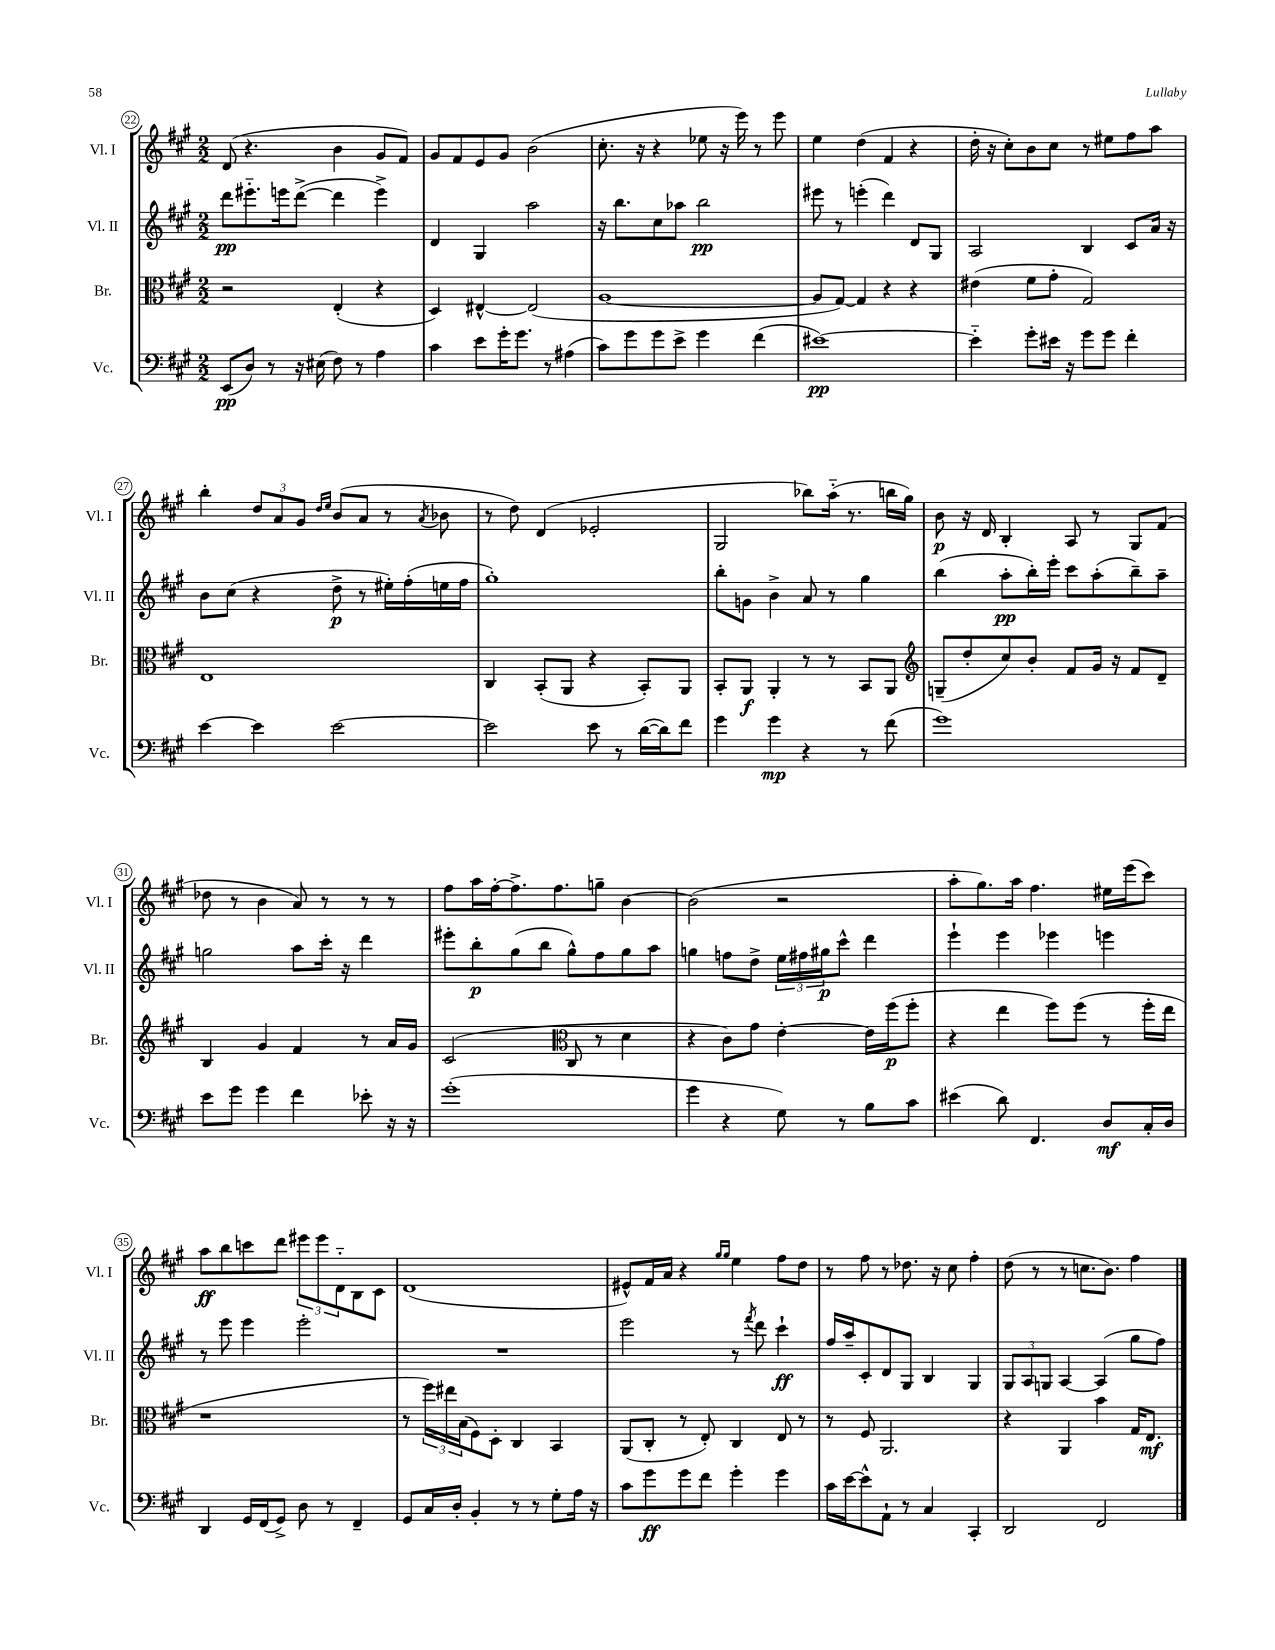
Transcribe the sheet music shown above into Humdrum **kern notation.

**kern	**dynam	**kern	**dynam	**kern	**dynam	**kern	**dynam
*part4	*part4	*part3	*part3	*part2	*part2	*part1	*part1
*staff4	*staff4	*staff3	*staff3	*staff2	*staff2	*staff1	*staff1
*I"Vc.	*	*I"Br.	*	*I"Vl. II	*	*I"Vl. I	*
*I'Vc.	*	*I'Br.	*	*I'Vl. II	*	*I'Vl. I	*
*clefF4	*	*clefC3	*	*clefG2	*	*clefG2	*
*k[f#c#g#]	*	*k[f#c#g#]	*	*k[f#c#g#]	*	*k[f#c#g#]	*
*M2/2	*	*M2/2	*	*M2/2	*	*M2/2	*
=22	=22	=22	=22	=22	=22	=22	=22
(8EE/L	pp	2r	.	8ddd\L	pp	(8d/	.
8D/J)	.	.	.	8.eee#X\	.	4.r	.
8r	.	.	.	.	.	.	.
.	.	.	.	16eeen\k	.	.	.
16r	.	.	.	([8ddd^\J	.	.	.
(16E#X\	.	.	.	.	.	.	.
8F#\)	.	(4E'/	.	4ddd\]	.	4b\	.
8r	.	.	.	.	.	.	.
4A\	.	4r	.	4eee^\)	.	8g#/L	.
.	.	.	.	.	.	8f#/J)	.
=23	=23	=23	=23	=23	=23	=23	=23
4c#\	.	4D/)	.	4d/	.	8g#/L	.
.	.	.	.	.	.	8f#/	.
8e\L	.	[4E#X^^/	.	4G#/	.	8e/	.
16g#'\K	.	.	.	.	.	8g#/J	.
8.g#\J	.	.	.	.	.	.	.
.	.	(2E#/]	.	2aa\	.	(2b\	.
8r	.	.	.	.	.	.	.
(4A#X\	.	.	.	.	.	.	.
=24	=24	=24	=24	=24	=24	=24	=24
8c#\L)	.	[1A	.	16r	.	8.cc#'\	.
.	.	.	.	8.bb\L	.	.	.
8g#\	.	.	.	.	.	.	.
.	.	.	.	.	.	16r	.
8g#\	.	.	.	8cc#\	.	4r	.
8e^\J	.	.	.	8aa-X\J	.	.	.
4g#\	.	.	.	2bb\	pp	8ee-X\	.
.	.	.	.	.	.	16r	.
.	.	.	.	.	.	16eee\)	.
(4f#\	.	.	.	.	.	8r	.
.	.	.	.	.	.	8eee\	.
=25	=25	=25	=25	=25	=25	=25	=25
[1e#X)	pp	8A/L]	.	8eee#X\	.	4ee\	.
.	.	[8G#/J)	.	8r	.	.	.
.	.	4G#/]	.	(4eeen'\	.	(4dd\	.
.	.	4r	.	4ddd\)	.	4f#/	.
.	.	4r	.	8d/L	.	4r	.
.	.	.	.	8G#/J	.	.	.
=26	=26	=26	=26	=26	=26	=26	=26
4e#\]	.	(4e#X\	.	2A/	.	16dd'\	.
.	.	.	.	.	.	16r	.
.	.	.	.	.	.	8cc#'\L)	.
8g#'\L	.	8f#\L	.	.	.	8b\	.
16e#X\Jk	.	8g#'\J	.	.	.	8cc#\J	.
16r	.	.	.	.	.	.	.
8g#\L	.	2G#/)	.	4B/	.	8r	.
8g#\J	.	.	.	.	.	8ee#X\L	.
4f#'\	.	.	.	8c#/L	.	8ff#\	.
.	.	.	.	16a/Jk	.	8aa\J	.
.	.	.	.	16r	.	.	.
!!LO:LB:g=z
=27	=27	=27	=27	=27	=27	=27	=27
[4e\	.	1E	.	8b\L	.	4bb'\	.
.	.	.	.	(8cc#\J	.	.	.
4e\]	.	.	.	4r	.	12dd/L	.
.	.	.	.	.	.	12a/	.
.	.	.	.	.	.	12g#/J	.
.	.	.	.	.	.	16qqdd/LL	.
.	.	.	.	.	.	16qqee/JJ	.
[2e\	.	.	.	8dd^\	p	(8b/L	.
.	.	.	.	8r	.	8a/J	.
.	.	.	.	16ee#X'\LL)	.	8r	.
.	.	.	.	(16ff#'\	.	.	.
.	.	.	.	.	.	8qa/	.
.	.	.	.	16een\	.	8b-X\	.
.	.	.	.	16ff#\JJ	.	.	.
=28	=28	=28	=28	=28	=28	=28	=28
2e\]	.	4C#/	.	1gg#')	.	8r	.
.	.	.	.	.	.	8dd\)	.
.	.	(8BB'/L	.	.	.	(4d/	.
.	.	8AA/J	.	.	.	.	.
8e\	.	4r	.	.	.	2e-X'/	.
8r	.	.	.	.	.	.	.
([16d\LL	.	8BB'/L)	.	.	.	.	.
16d\J])	.	.	.	.	.	.	.
8f#\J	.	8AA/J	.	.	.	.	.
=29	=29	=29	=29	=29	=29	=29	=29
4g#\	.	8BB'/L	.	8bb'\L	.	2G#/	.
.	.	8AA/J	f	8gn\J	.	.	.
4g#\	mp	4AA'/	.	4b^\	.	.	.
4r	.	8r	.	8a/	.	8bb-X\L)	.
.	.	8r	.	8r	.	(16aa\Jk	.
.	.	.	.	.	.	8.r	.
8r	.	8BB/L	.	4gg#\	.	.	.
(8f#\	.	8AA/J	.	.	.	16bbn\LL	.
.	.	.	.	.	.	16gg#\JJ)	.
=30	=30	=30	=30	=30	=30	=30	=30
*	*	*clefG2	*	*	*	*	*
1g#)	.	(8Gn~/L	.	(4bb\	.	8b\	p
.	.	8dd'/	.	.	.	16r	.
.	.	.	.	.	.	16d/	.
.	.	8cc#/)	.	8aa'\L	pp	4B'/	.
.	.	8b'/J	.	16bb'\L)	.	.	.
.	.	.	.	16eee'\JJ	.	.	.
.	.	8f#/L	.	8ccc#\L	.	8A/	.
.	.	16g#/Jk	.	(8aa'\	.	8r	.
.	.	16r	.	.	.	.	.
.	.	8f#/L	.	8bb~\)	.	8G#/L	.
.	.	8d~/J	.	8aa~\J	.	(8f#/J	.
!!LO:LB:g=z
=31	=31	=31	=31	=31	=31	=31	=31
8e\L	.	4B/	.	2ggn\	.	8dd-X\	.
8g#\J	.	.	.	.	.	8r	.
4g#\	.	4g#/	.	.	.	4b\	.
4f#\	.	4f#/	.	8aa\L	.	8a/)	.
.	.	.	.	16ccc#'\Jk	.	8r	.
.	.	.	.	16r	.	.	.
8e-X'\	.	8r	.	4ddd\	.	8r	.
16r	.	16a/LL	.	.	.	8r	.
16r	.	16g#/JJ	.	.	.	.	.
=32	=32	=32	=32	=32	=32	=32	=32
(1g#'	.	(2c#/	.	8eee#X'\L	.	8ff#\L	.
.	.	.	.	8bb'\	p	16aa\L	.
.	.	.	.	.	.	[16ff#'\J	.
.	.	.	.	(8gg#\	.	8.ff#^\]	.
.	.	.	.	8bb\J	.	.	.
.	.	.	.	.	.	8.ff#\	.
*	*	*clefC3	*	*	*	*	*
.	.	8C#/	.	8gg#^^\L)	.	.	.
.	.	8r	.	8ff#\	.	8ggn~\J	.
.	.	4d\	.	8gg#\	.	[4b\	.
.	.	.	.	8aa\J	.	.	.
=33	=33	=33	=33	=33	=33	=33	=33
4g#\	.	4r	.	4ggn\	.	(2b\]	.
4r	.	8c#\L)	.	8ffn\L	.	.	.
.	.	8g#\J	.	8dd^\J	.	.	.
8G#\)	.	[4e'\	.	24ee\LL	.	2r	.
.	.	.	.	24ff#X\	.	.	.
.	.	.	.	24gg#X\J	p	.	.
8r	.	.	.	8ccc#^^\J	.	.	.
8B\L	.	16e\LL]	.	4ddd\	.	.	.
.	.	(16ff#\J	p	.	.	.	.
8c#\J	.	8ff#'\J	.	.	.	.	.
=34	=34	=34	=34	=34	=34	=34	=34
(4e#X\	.	4r	.	4eee`\	.	8aa'\L	.
.	.	.	.	.	.	8.gg#\)	.
8d\)	.	4ee\	.	4eee\	.	.	.
.	.	.	.	.	.	16aa\Jk	.
4.FF#/	.	.	.	.	.	4.ff#\	.
.	.	8ff#\L)	.	4eee-X\	.	.	.
.	.	(8ff#\J	.	.	.	.	.
8D/L	mf	8r	.	4eeen\	.	16ee#X\LL	.
.	.	.	.	.	.	(16eee\J	.
16C#'/L	.	16ff#'\LL	.	.	.	8ccc#\J)	.
16D/JJ	.	16ee\JJ	.	.	.	.	.
!!LO:LB:g=z
=35	=35	=35	=35	=35	=35	=35	=35
4DD/	.	1r	.	8r	.	8aa\L	ff
.	.	.	.	8eee\	.	8bb\	.
16GG#/LL	.	.	.	4eee\	.	8cccn\	.
(16FF#/J	.	.	.	.	.	.	.
8GG#^/J)	.	.	.	.	.	8ddd\J	.
8D\	.	.	.	2eee'\	.	12eee#X\L	.
.	.	.	.	.	.	12eee#\	.
8r	.	.	.	.	.	.	.
.	.	.	.	.	.	12d\	.
4FF#~/	.	.	.	.	.	8B\	.
.	.	.	.	.	.	8c#\J	.
=36	=36	=36	=36	=36	=36	=36	=36
8GG#/L	.	8r	.	1r	.	(1d	.
16C#/L	.	24ff#\LL)	.	.	.	.	.
.	.	24ee#X\	.	.	.	.	.
16D'/JJ	.	.	.	.	.	.	.
.	.	(24B\J	.	.	.	.	.
4BB'/	.	8F#\)	.	.	.	.	.
.	.	8D'\J	.	.	.	.	.
8r	.	4C#/	.	.	.	.	.
8r	.	.	.	.	.	.	.
8G#'\L	.	4BB/	.	.	.	.	.
16A\Jk	.	.	.	.	.	.	.
16r	.	.	.	.	.	.	.
=37	=37	=37	=37	=37	=37	=37	=37
8c#\L	.	(8AA/L	.	2eee\	.	8e#X^^/L)	.
8g#\	ff	8C#'/J	.	.	.	16f#/L	.
.	.	.	.	.	.	16a/JJ	.
8g#\	.	8r	.	.	.	4r	.
8f#\J	.	8E'/)	.	.	.	.	.
.	.	.	.	.	.	16qqgg#/LL	.
.	.	.	.	.	.	16qqgg#/JJ	.
4g#'\	.	4C#/	.	8r	.	4ee\	.
.	.	.	.	8qfff#/	.	.	.
.	.	.	.	8ddd\	.	.	.
4g#\	.	8E/	.	4ccc#`\	ff	8ff#\L	.
.	.	8r	.	.	.	8dd\J	.
=38	=38	=38	=38	=38	=38	=38	=38
16c#\LL	.	8r	.	16ff#/LL	.	8r	.
[16e\J	.	.	.	16aa~/J	.	.	.
8e^^\]	.	8F#/	.	8c#'/	.	8ff#\	.
8AA`\J	.	2.AA/	.	8d/	.	8r	.
8r	.	.	.	8G#/J	.	8.dd-X\	.
4C#/	.	.	.	4B/	.	.	.
.	.	.	.	.	.	16r	.
.	.	.	.	.	.	8cc#\	.
4CC#'/	.	.	.	4G#/	.	4ff#'\	.
=39	=39	=39	=39	=39	=39	=39	=39
2DD/	.	4r	.	12G#/L	.	(8dd\	.
.	.	.	.	12A/	.	.	.
.	.	.	.	.	.	8r	.
.	.	.	.	12Gn/J	.	.	.
.	.	4AA/	.	[4A/	.	8r	.
.	.	.	.	.	.	8.ccn\L	.
2FF#/	.	4b\	.	(4A/]	.	.	.
.	.	.	.	.	.	8.b\J)	.
.	.	16G#/KL	.	8gg#\L	.	4ff#\	.
.	.	8.E/J	mf	.	.	.	.
.	.	.	.	8ff#\J)	.	.	.
==	==	==	==	==	==	==	==
*-	*-	*-	*-	*-	*-	*-	*-
